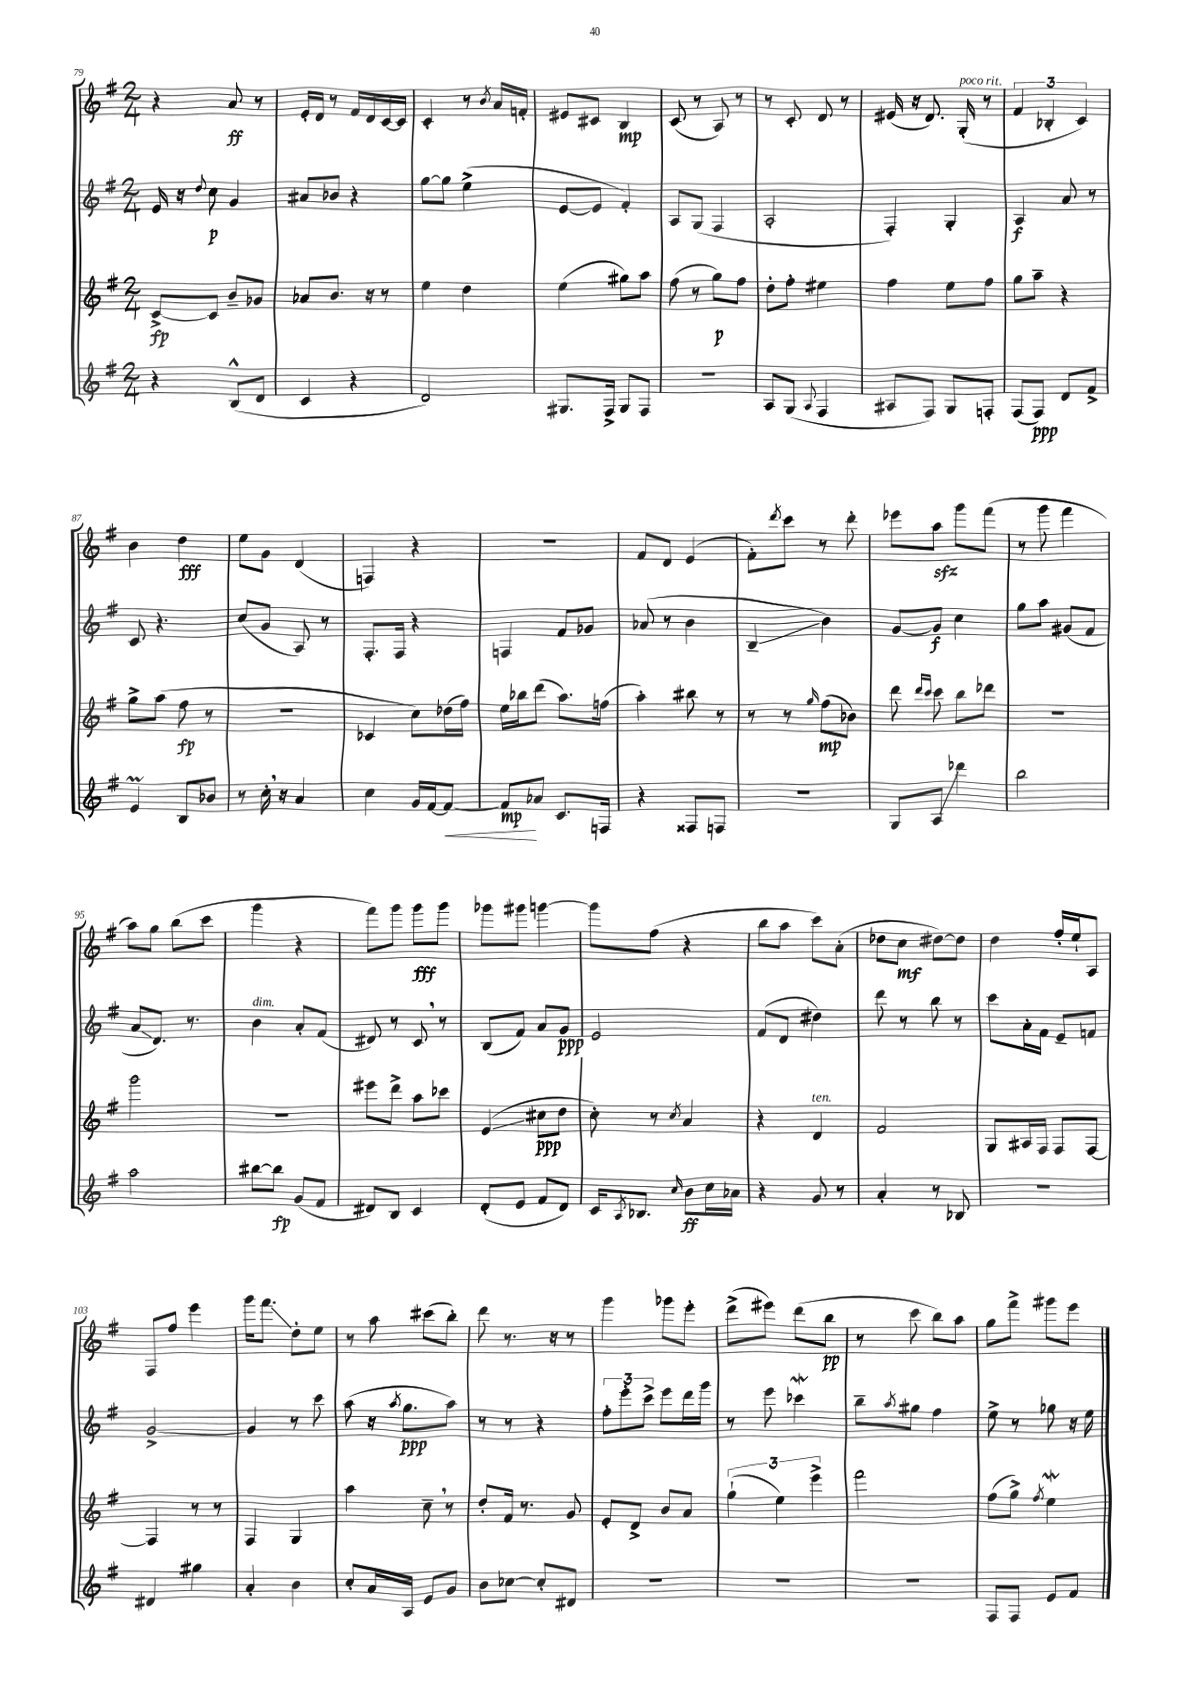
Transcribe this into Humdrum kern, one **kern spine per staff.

**kern	**kern	**kern	**kern
*staff4	*staff3	*staff2	*staff1
*clefG2	*clefG2	*clefG2	*clefG2
*k[f#]	*k[f#]	*k[f#]	*k[f#]
*M2/4	*M2/4	*M2/4	*M2/4
4r	[8c^	16e	4r
.	.	16r	.
.	.	8qqdd	.
.	8c]	8cc	.
(8B^^	8b~	4g	8a
8d	8g-	.	8r
=	=	=	=
4c	8a-	8a#	16e'
.	.	.	16d
.	8.b	8b-	8r
4r	.	4r	16f#
.	16r	.	16d
.	8r	.	[16c
.	.	.	16c]
=	=	=	=
2d)	4ee	[8gg	4c'
.	.	8gg]	.
.	4dd	(4ee^	8r
.	.	.	8qb
.	.	.	16a
.	.	.	16f'
=	=	=	=
8.G#	(4ee	[8e	8e#
.	.	8e]	8c#
16F#^	.	.	.
8G#	8gg#)	4f#')	4B
8F#	8aa	.	.
=	=	=	=
2r	(8ff#	8A	(8c
.	8r	(8G	8r
.	8gg)	4F#	8A)
.	8ff#	.	8r
=	=	=	=
8A	8dd'	2A'	8r
(8G	8ff#'	.	8c'
8qqA	.	.	.
4F#	4ee#	.	8d
.	.	.	8r
=	=	=	=
8A#	4ff#	4F#')	(16e#
.	.	.	16r
8F#)	.	.	8.d)
8G	8ee	4G'	.
.	.	.	(16G'
8F'	8ff#	.	8r
=	=	=	=
(8F#	8gg	4A	6f#
8F#)	8aa~	.	.
.	.	.	6B-'
8d	4r	8a	.
.	.	.	6c)
8f#^	.	8r	.
=	=	=	=
4e	8gg^	8c	4b
.	(8aa	4.r	.
8B	8ff#	.	4dd
8b-	8r	.	.
=	=	=	=
8r	2r	(8cc	8ee
16cc'	.	8g	8g
16r	.	.	.
4a	.	8A)	(4d
.	.	8r	.
=	=	=	=
4cc	4c-	8.F#'	4F)
.	.	16F#	.
16g	8cc)	4r	4r
[16f#	.	.	.
8f#_	(16dd-	.	.
.	16ff#)	.	.
=	=	=	=
8f#]	16ee	4F	2r
.	16bb-	.	.
8a-	(8ddd	.	.
8.c	8.aa)	8f#	.
.	.	8g-	.
16F	(16ff	.	.
=	=	=	=
4r	4aa')	(8a-	8f#
.	.	8r	8d
8F##	8bb#	4b	(4e
8F	8r	.	.
=	=	=	=
2r	8r	4B~	8f#')
.	.	.	8qddd
.	8r	.	8ccc
.	16qqgg	.	.
.	(8ff#	4b)	8r
.	8b-)	.	8ddd'
=	=	=	=
8G	8ddd	[8g	8eee-
.	16qqddd	.	.
.	16qqccc	.	.
8A	8ccc	8g]	8aa
4ddd-	8bb	4cc	8ggg
.	8ddd-	.	(8fff#
=	=	=	=
2bb	2r	8gg	8r
.	.	8aa	8ggg
.	.	(8g#	4fff#
.	.	8f#	.
=	=	=	=
2aa	2ggg	8a	8aa)
.	.	8.d)	8gg
.	.	.	(8bb
.	.	8.r	.
.	.	.	8ccc
=	=	=	=
[8bb#	2r	4b	4ggg
8bb#]	.	.	.
(8g	.	8a'	4r
8f#	.	(8f#	.
=	=	=	=
8d#)	8eee#	8d#)	8fff#)
8B	8ddd^	8r	8ggg
4c	8aa	8c	8ggg
.	8ccc-	8r	8ggg
=	=	=	=
(8d'	(4e	(8B	8ggg-
8e	.	8f#)	8ggg#
8f#	8cc#	8a	[4ggg
8d)	8dd	8g	.
=	=	=	=
16c	8cc')	2e	8ggg]
8qA	.	.	.
8.B-	.	.	.
.	8r	.	(8ff#
16qqcc	8qcc	.	.
8b	4a	.	4r
16cc	.	.	.
16a-	.	.	.
=	=	=	=
4r	4r	(8f#	8bb
.	.	8d	8aa
8g	4d	4dd#)	8ccc)
8r	.	.	(8a'
=	=	=	=
4a'	2f#	8ddd	8dd-
.	.	8r	8cc
8r	.	8bb	[8dd#)
8B-	.	8r	8dd#]
=	=	=	=
2r	8G	8ccc	4dd
.	16A#	16a'	.
.	16F#	16f#	.
.	8F#	8e~	16ff#'
.	.	.	16ee`
.	[8F#	8f	8A
=	=	=	=
4d#	4F#]	[2g^	8F#
.	.	.	8ff#
4gg#	8r	.	4eee
.	8r	.	.
=	=	=	=
4a'	4F#	4g]	16ggg
.	.	.	8.fff#
4b	4G	8r	8dd'
.	.	8ccc	8ee
=	=	=	=
8cc'	4aa	(8aa	8r
16a	.	16r	8aa
.	.	8qaa	.
16A	.	8.gg	.
8e	8cc~	.	(8ccc#
8g	8r	8aa)	8bb')
=	=	=	=
8b	8dd'	8r	8ddd
[8cc-	16f#	8r	8.r
.	8.r	.	.
8cc-']	.	4r	.
.	.	.	16r
8d#	8g	.	8r
=	=	=	=
2r	8e'	12ff#'	4ggg
.	.	12eee'	.
.	8d^	.	.
.	.	12ccc^	.
.	8b	8eee	8ggg-
.	8a	16ddd	8eee'
.	.	16ggg	.
=	=	=	=
2r	(6gg`	8r	(8ddd^
.	.	8eee	8eee#)
.	6ee)	.	.
.	.	4ccc-	(8ddd
.	6eee^	.	.
.	.	.	8bb
=	=	=	=
2r	2fff#	8bb~	8r
.	.	8qaa	.
.	.	8gg#	8ccc
.	.	4ff#	8bb)
.	.	.	8aa
=	=	=	=
8F#	(8ff#	8ee^	8gg
8F#	8gg^)	8r	8fff#^
.	8qff#	.	.
8e	4ee	8gg-	8ggg#
8f#	.	16r	8eee
.	.	16ee	.
==	==	==	==
*-	*-	*-	*-
